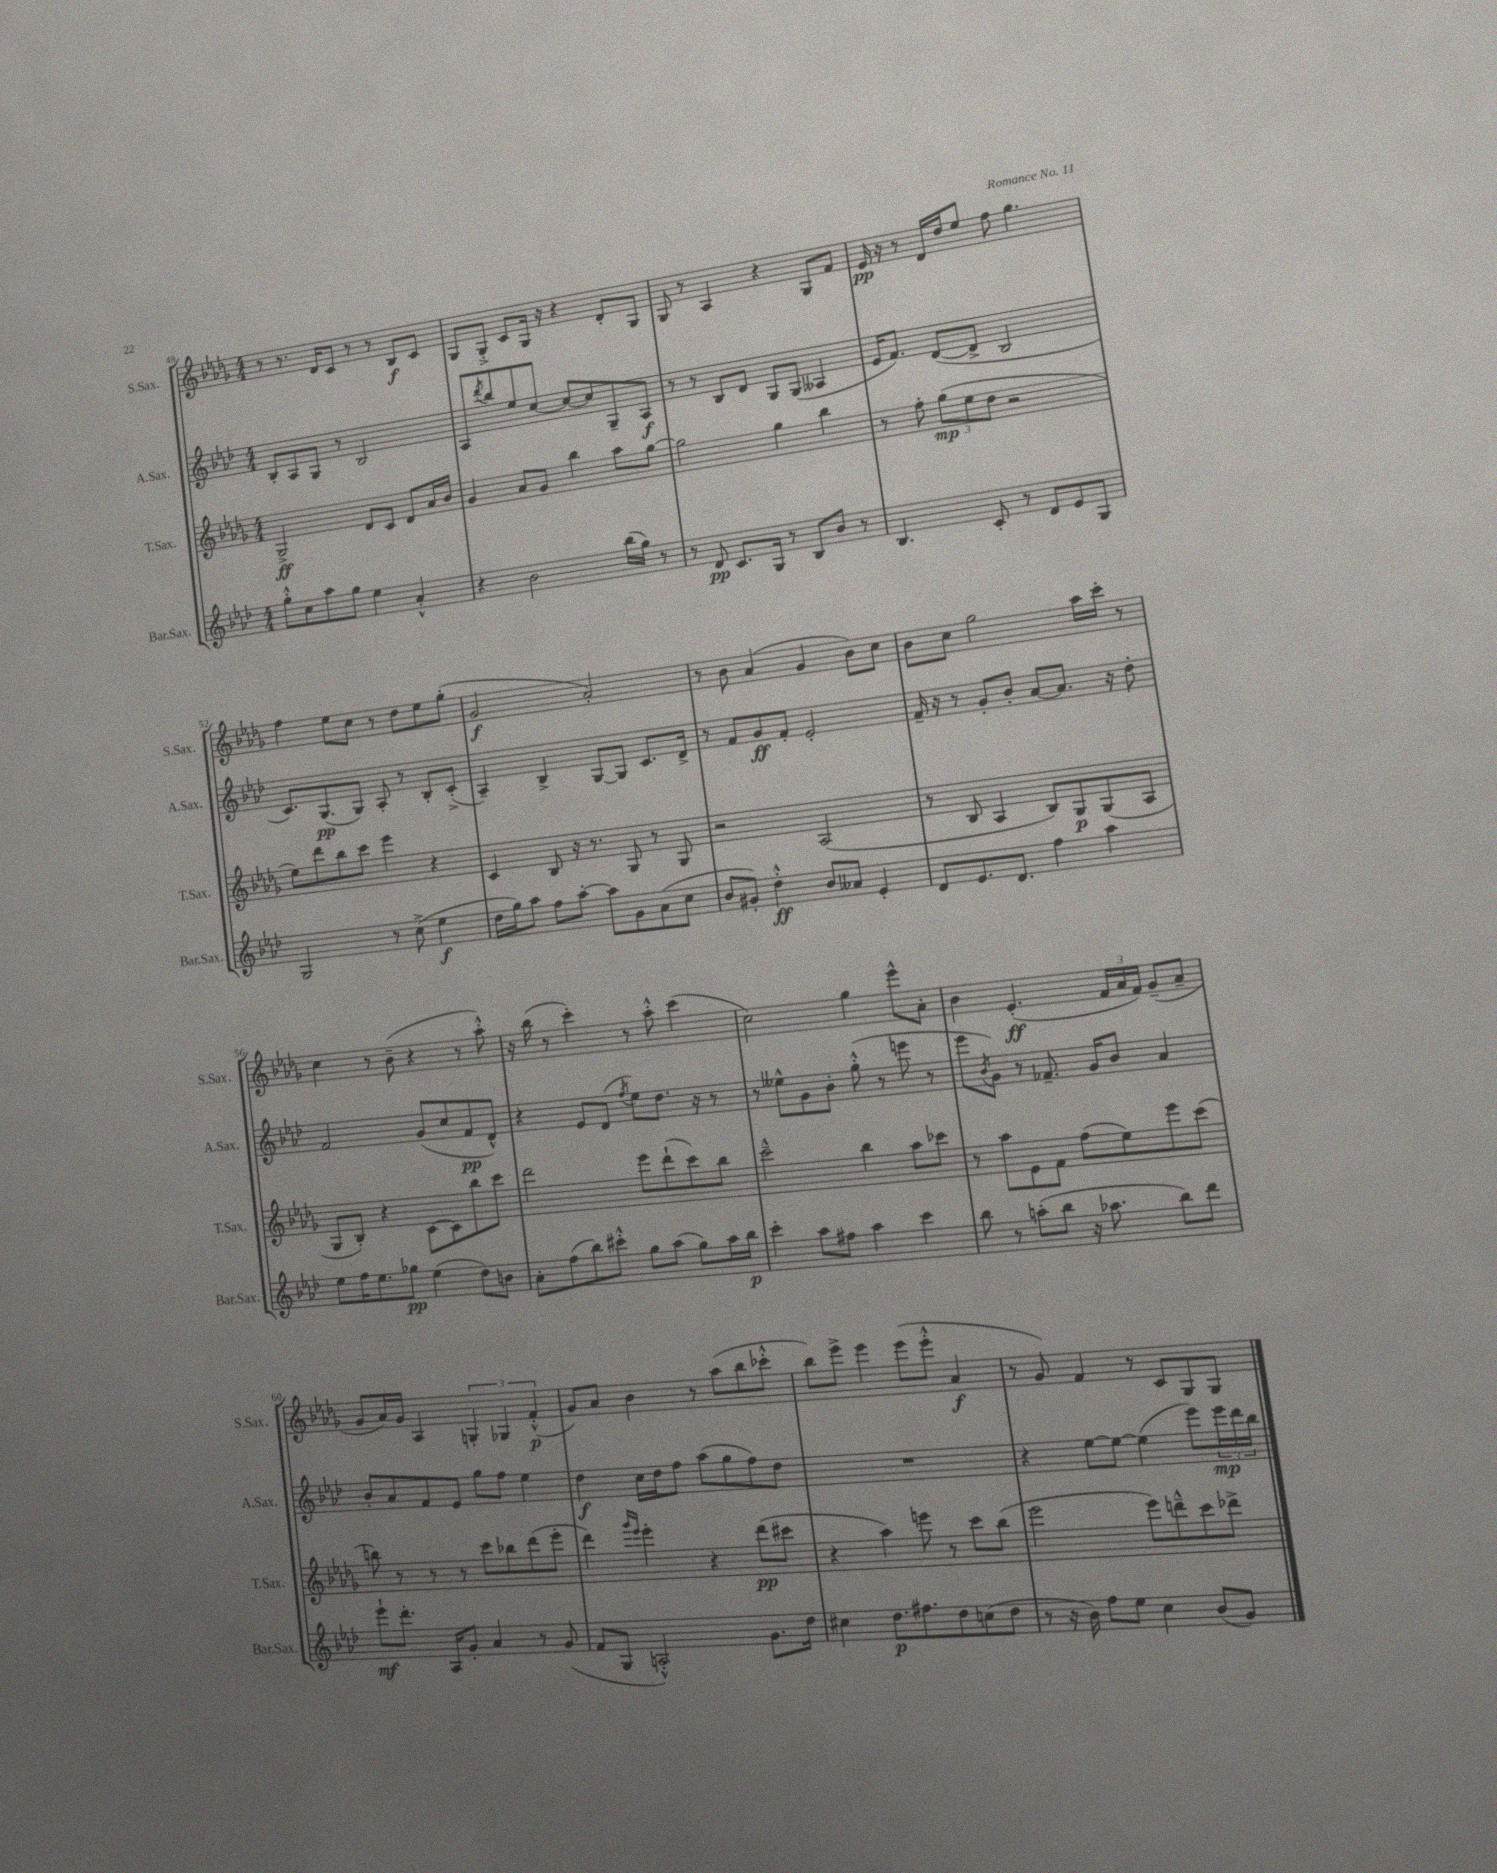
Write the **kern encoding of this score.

**kern	**dynam	**kern	**dynam	**kern	**dynam	**kern	**dynam
*part4	*part4	*part3	*part3	*part2	*part2	*part1	*part1
*staff4	*staff4	*staff3	*staff3	*staff2	*staff2	*staff1	*staff1
*I"Bar.Sax.	*	*I"T.Sax.	*	*I"A.Sax.	*	*I"S.Sax.	*
*I'Bar.Sax.	*	*I'T.Sax.	*	*I'A.Sax.	*	*I'S.Sax.	*
*clefG2	*	*clefG2	*	*clefG2	*	*clefG2	*
*k[b-e-a-d-]	*	*k[b-e-a-d-g-]	*	*k[b-e-a-d-]	*	*k[b-e-a-d-g-]	*
*M4/4	*	*M4/4	*	*M4/4	*	*M4/4	*
=48	=48	=48	=48	=48	=48	=48	=48
8gg'^^\L	.	2G-^/	ff	8B-'/L	.	8r	.
8cc\	.	.	.	8A-/	.	8.r	.
8aa-\	.	.	.	8G/J	.	.	.
.	.	.	.	.	.	16d-/KL	.
8gg\J	.	.	.	8r	.	8c/J	.
4ee-\	.	8d-/L	.	2B-/	.	8r	.
.	.	8c/J	.	.	.	8r	.
4a-'^^/	.	8d-/L	.	.	.	8B-/L	f
.	.	16a-/L	.	.	.	8c/J	.
.	.	16b-/JJ	.	.	.	.	.
=49	=49	=49	=49	=49	=49	=49	=49
4r	.	4g-/	.	8A-/L	.	8G-/L	.
.	.	.	.	8qddd-/	.	.	.
.	.	.	.	8bb-/	.	8G-'^/J	.
2b-\	.	8a-/L	.	8ee-/	.	8c/L	.
.	.	8g-/J	.	[8cc/J	.	16G-/Jk	.
.	.	.	.	.	.	16r	.
.	.	4bb-\	.	8cc/L_	.	4r	.
.	.	.	.	8cc/]	.	.	.
(16bb-\LL	.	8aa-\L	.	8G~/	.	8d-'/L	.
16gg\JJ)	.	.	.	.	.	.	.
8r	.	[8gg-\J	.	8A-/J	f	8G-/J	.
=50	=50	=50	=50	=50	=50	=50	=50
8r	.	2gg-\]	.	8r	.	8G-/	.
8d-/	pp	.	.	8r	.	8r	.
8.c/L	.	.	.	8B-/L	.	4A-/	.
.	.	.	.	8d-/J	.	.	.
16G/Jk	.	.	.	.	.	.	.
8r	.	4gg-\	.	8G/L	.	4r	.
8B-/L	.	.	.	(8G/J	.	.	.
8b-/J	.	4bb-\	.	4A--X/	.	8G-/L	.
8r	.	.	.	.	.	8f/J	.
=51	=51	=51	=51	=51	=51	=51	=51
4.B-/	.	8r	.	16e-/KL	.	16e-/	pp
.	.	.	.	8.f/J)	.	16r	.
.	.	8ff'\	.	.	.	8r	.
.	.	(12gg-\L	mp	([8d-/L	.	16d-/LL	.
.	.	.	.	.	.	16dd-/J	.
.	.	12ee-\	.	.	.	.	.
8c'/	.	.	.	8d-^/J]	.	8ee-/J	.
.	.	12dd-\J	.	.	.	.	.
8r	.	2r	.	2B-/	.	8ff\	.
8d-/L	.	.	.	.	.	4.gg-\	.
8e-/	.	.	.	.	.	.	.
8G/J	.	.	.	.	.	.	.
!!LO:LB:g=z
=52	=52	=52	=52	=52	=52	=52	=52
2G/	.	8ee-\L)	.	8.c/L)	.	4ff\	.
.	.	8ddd-\	.	.	.	.	.
.	.	.	.	(8.G/	pp	.	.
.	.	8bb-\	.	.	.	8ee-\L	.
.	.	8ccc\J	.	8G/J)	.	8cc\J	.
8r	.	4eee-\	.	8A-'/	.	8r	.
(8cc^\	.	.	.	8r	.	8dd-\L	.
4ee-\	f	4r	.	8B-'/L	.	8ee-\	.
.	.	.	.	(8c'^/J	.	(8gg-'\J	.
=53	=53	=53	=53	=53	=53	=53	=53
16dd-\LL	.	4c/	.	4A-~/)	.	2g-/	f
16gg\J)	.	.	.	.	.	.	.
8aa-\J	.	.	.	.	.	.	.
8ff\L	.	8B-/	.	4B-^/	.	.	.
[8aa-'\J	.	16r	.	.	.	.	.
.	.	8.r	.	.	.	.	.
8aa-\L]	.	.	.	[8G/L	.	2a-'/)	.
8g\	.	8G-/	.	8G/J]	.	.	.
(8a-\	.	8r	.	8.c/L	.	.	.
8cc\J	.	8G-/	.	.	.	.	.
.	.	.	.	16d-^/Jk	.	.	.
=54	=54	=54	=54	=54	=54	=54	=54
8b-/L	.	2r	.	8r	.	8r	.
8g#X'/J)	.	.	.	8f/L	.	8b-\	.
4dd-'^^\	ff	.	.	8g/	ff	(4a-/	.
.	.	.	.	8f'/J	.	.	.
8b-/L	.	(2A-/	.	2e-'/	.	4g-/	.
8a--X/J	.	.	.	.	.	.	.
4e-'/	.	.	.	.	.	8b-\L)	.
.	.	.	.	.	.	8cc\J	.
=55	=55	=55	=55	=55	=55	=55	=55
8d-/L	.	8r	.	16f~/	.	8b-\L	.
.	.	.	.	16r	.	.	.
8.e-/	.	8B-/	.	8r	.	8cc\J	.
.	.	4A-/	.	8g'/L	.	2gg-\	.
8.d-/J	.	.	.	.	.	.	.
.	.	.	.	8b-'/J	.	.	.
4ff\	.	8B-/L)	.	[8a-/L	.	.	.
.	.	8G-/	p	8.a-/J]	.	.	.
4aa-\	.	(8G-/	.	.	.	16aa-\LL	.
.	.	.	.	16r	.	16ccc'\JJ	.
.	.	8A-/J	.	8dd-'\	.	8r	.
!!LO:LB:g=z
=56	=56	=56	=56	=56	=56	=56	=56
8ee-\L	.	8G-/L	.	2f/	.	4cc\	.
16ff\K	.	8B-'/J)	.	.	.	.	.
8.ee-\	.	.	.	.	.	.	.
.	.	4r	.	.	.	8r	.
8gg-X\J	pp	.	.	.	.	(8b-~\	.
(4ee-\	.	[8c\L	.	(8g/L	.	4r	.
.	.	8c\]	.	8cc/	.	.	.
8dd-\L)	.	8bb-\	.	8f/	pp	8r	.
8bn\J	.	8ccc\J	.	8d-^^/J)	.	8aa-'^^\)	.
=57	=57	=57	=57	=57	=57	=57	=57
8a-'\L	.	2ddd-\	.	4r	.	16r	.
.	.	.	.	.	.	(16bb-\	.
(8ff\	.	.	.	.	.	8r	.
8bb-\)	.	.	.	8e-/L	.	4ccc'\)	.
8ccc#X'^^\J	.	.	.	(8d-/J	.	.	.
.	.	.	.	8qff/	.	.	.
8gg\L	.	8eee-\L	.	8ee-\L)	.	8r	.
(8aa-\J	.	(8ddd-`\	.	8.dd-\J	.	8aa-'^^\	.
8gg\L)	.	8ccc\)	.	.	.	(4ccc\	.
.	.	.	.	16r	.	.	.
16aa-\L	.	8bb-\J	.	8r	.	.	.
16bb-\JJ	p	.	.	.	.	.	.
=58	=58	=58	=58	=58	=58	=58	=58
4ccc'\	.	2ccc~^^\	.	8r	.	2cc\)	.
.	.	.	.	8ee--X^^\L	.	.	.
8aa-\L	.	.	.	8g\	.	.	.
8ff#X\J	.	.	.	8b-'\J	.	.	.
4aa-\	.	4bb-\	.	(8gg'^^\	.	4gg-\	.
.	.	.	.	8r	.	.	.
4ccc\	.	8aa-\L	.	8eeen\	.	8eee-^^\L	.
.	.	8ccc-X\J	.	8r	.	8a-'\J	.
=59	=59	=59	=59	=59	=59	=59	=59
8bb-\	.	8r	.	8eee-\L	.	4b-\	.
.	.	.	.	8qb-/	.	.	.
8r	.	8aa-\L	.	8g\J)	.	.	.
(8aan'\L	.	8e-\	.	8r	.	(4.e-'/	ff
8bb-\J	.	8f\J	.	8.f-X~/	.	.	.
16r	.	(8ff\L	.	.	.	.	.
8.aa-X\	.	.	.	16g/KL	.	.	.
.	.	8ee-\)	.	8b-/J	.	24f/LL	.
.	.	.	.	.	.	24a-/	.
.	.	.	.	.	.	24f/JJ)	.
8bb-\L)	.	8eee-\	.	4a-/	.	(8g-~/L	.
8ddd-\J	.	(8ccc\J	.	.	.	8a-~/J	.
!!LO:LB:g=z
=60	=60	=60	=60	=60	=60	=60	=60
8eee-`\L	mf	8bbn\)	.	8b-'/L	.	8g-/L	.
8.ddd-'\J	.	8r	.	8a-/	.	16a-/L)	.
.	.	.	.	.	.	16g-/JJ	.
.	.	8r	.	8f/	.	4A-/	.
16A-/KL	.	.	.	.	.	.	.
8g'/J	.	8r	.	8e-/J	.	.	.
4a-/	.	8ccc\L	.	8gg\L	.	6Gn'/	.
.	.	8bb-X\	.	8ff\J	.	.	.
.	.	.	.	.	.	6G-X/	.
8r	.	(8ddd-\	.	4ee-\	.	.	.
.	.	.	.	.	.	(6f'^^/	p
(8g/	.	8eee-'\J	.	.	.	.	.
=61	=61	=61	=61	=61	=61	=61	=61
8f/L	.	4ddd-\)	.	4dd-\	f	8g-/L)	.
8G/J	.	.	.	.	.	8a-/J	.
.	.	16qqggg-/LL	.	.	.	.	.
.	.	16qqeee-/JJ	.	.	.	.	.
2An'^^/)	.	4eee-'\	.	16cc\LL	.	4b-\	.
.	.	.	.	16dd-\J	.	.	.
.	.	.	.	8ff\J	.	.	.
.	.	4r	.	(8aa-\L	.	8r	.
.	.	.	.	8gg\	.	(8aa-\L	.
8.g\L	.	(8ddd-\L	pp	8ff\)	.	8bb-\	.
.	.	8ccc#X\J	.	8dd-\J	.	8ccc-X'^^\J	.
16dd-\Jk	.	.	.	.	.	.	.
=62	=62	=62	=62	=62	=62	=62	=62
4cc#X\	.	4r	.	1r	.	8bb-\L)	.
.	.	.	.	.	.	8eee-^\J	.
8.dd-\L	p	4aa-\)	.	.	.	4eee-\	.
8.ff#X\	.	.	.	.	.	.	.
.	.	8eeen\	.	.	.	(8eee-\L	.
8dd-\	.	8r	.	.	.	8eee-'^^\J	.
(8ccn\	.	8ccc\L	.	.	.	4a-/	f
8dd-\J	.	(8bb-\J	.	.	.	.	.
=63	=63	=63	=63	=63	=63	=63	=63
8r	.	2eee-\	.	4r	.	8r	.
16r	.	.	.	.	.	8g-/)	.
16b-\)	.	.	.	.	.	.	.
8ff\L	.	.	.	[8ee-\L	.	4f/	.
8ee-\J	.	.	.	8ee-\J_	.	.	.
4cc\	.	8eee-\L)	.	(4ee-\]	.	8r	.
.	.	8dddn~^^\	.	.	.	8c/L	.
(8b-/L	.	8ccc\	.	8eee-\L)	.	8G-/	.
8g/J)	.	8ddd-X^\J	.	24eee-\L	mp	8G-/J	.
.	.	.	.	24ddd-\	.	.	.
.	.	.	.	24bb-\JJ	.	.	.
==	==	==	==	==	==	==	==
*-	*-	*-	*-	*-	*-	*-	*-
